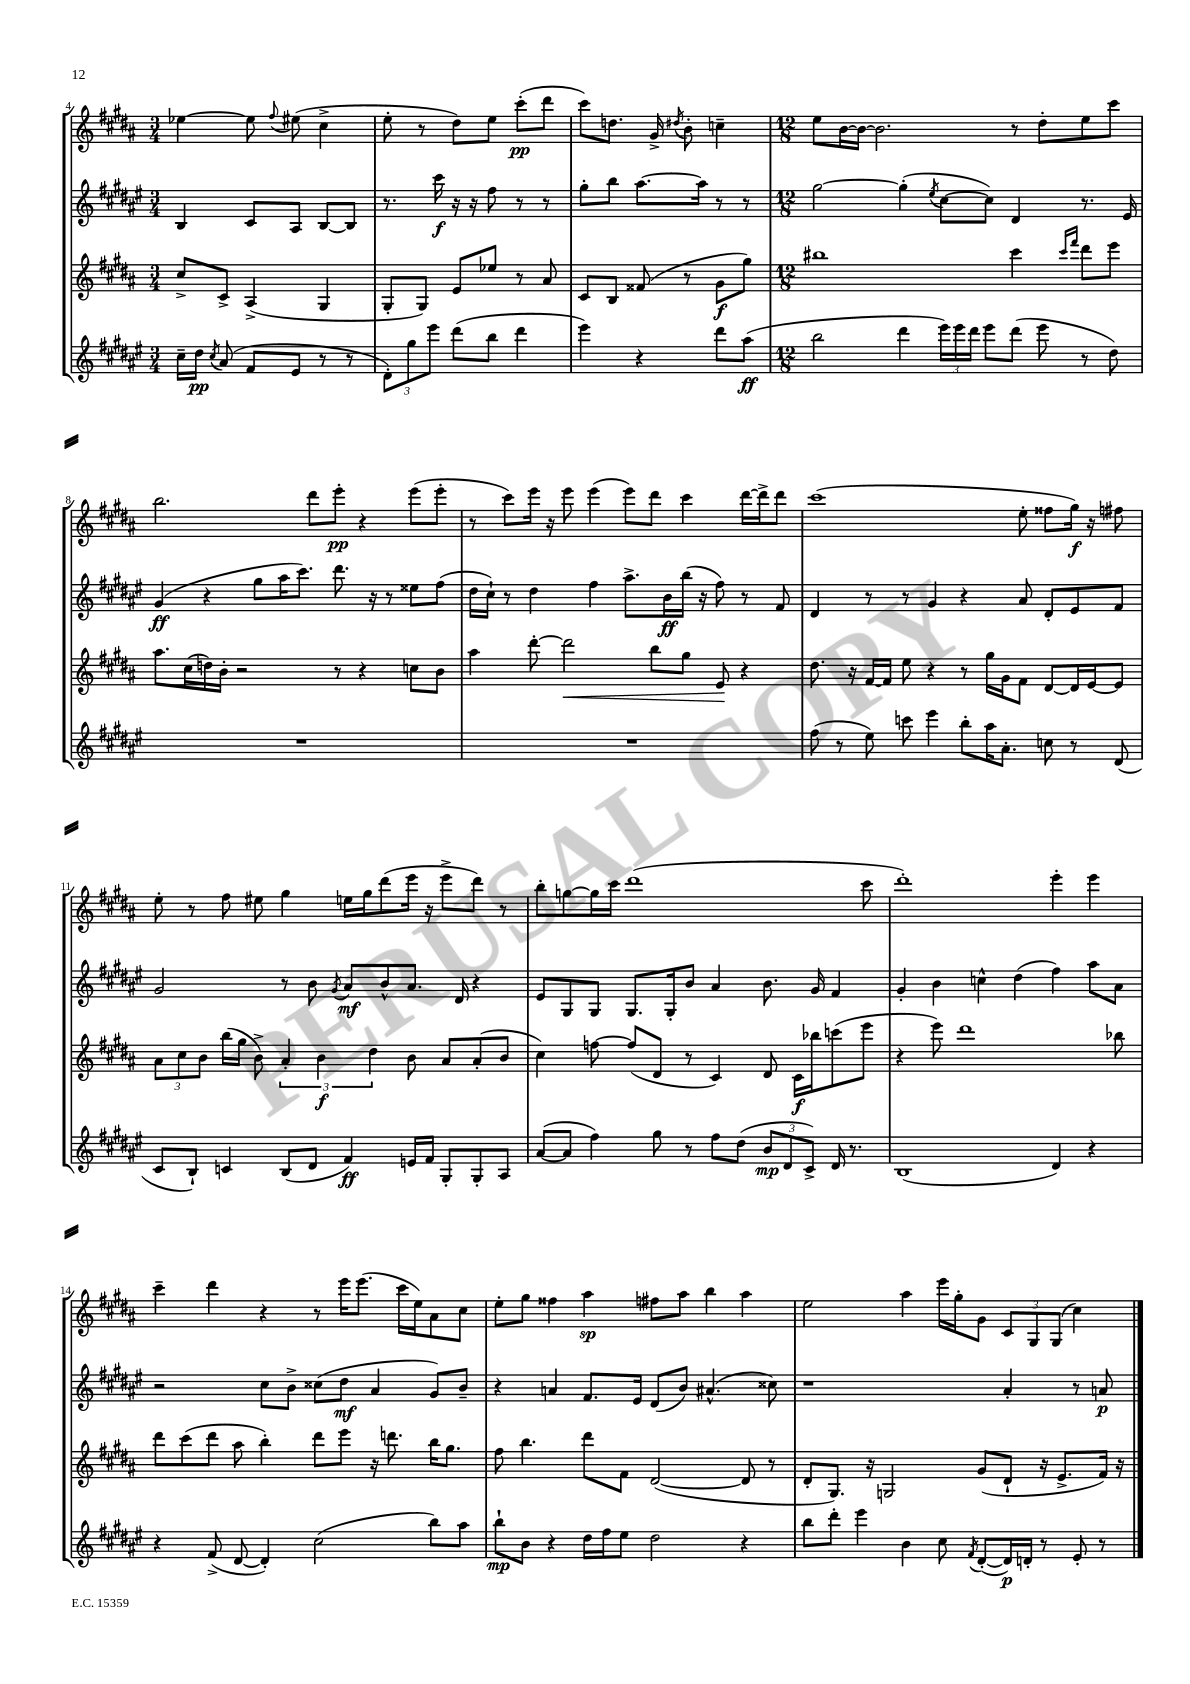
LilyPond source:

<<
\new StaffGroup <<
\new Staff = "s0" {
    \clef treble \key b \major \numericTimeSignature \time 3/4
    \autoBeamOff ees''4~ ees''8 \appoggiatura { fis''8 } eis''8( cis''4-> |
    e''8-. r8 dis''8[) e''8] cis'''8[-.\pp( dis'''8] |
    cis'''8[) d''8.] gis'16-> \acciaccatura { dis''8 } b'8-. c''4-- |
    \numericTimeSignature \time 12/8 e''8[ b'16~ b'16]~ b'2. r8 dis''8[-. e''8 cis'''8] |
    b''2. dis'''8[ e'''8]-.\pp r4 e'''8[( e'''8]-. |
    r8 cis'''8[) e'''16] r16 e'''8 e'''4( e'''8[) dis'''8] cis'''4 dis'''16[~ dis'''16-> dis'''8] |
    cis'''1( e''8-. fisis''8[ gis''16]\f) r16 fis''8 |
    e''8-. r8 fis''8 eis''8 gis''4 e''16[ gis''16 dis'''8( e'''16] r16 e'''8[-> dis'''8]) r8 |
    b''8[-. g''8~ g''16 cis'''16] dis'''1( cis'''8 |
    dis'''1-.) e'''4-. e'''4 |
    cis'''4-- dis'''4 r4 r8 e'''16[ e'''8.]( cis'''16[ e''16) ais'8 cis''8] |
    e''8[-. gis''8] fisis''4 ais''4\sp fis''8[ ais''8] b''4 ais''4 |
    e''2 ais''4 e'''16[ gis''16-. gis'8] \tuplet 3/2 { cis'8[ gis8 gis8]( } cis''4) \bar "|." |
}
\new Staff = "s1" {
    \clef treble \key fis \major \numericTimeSignature \time 3/4
    \autoBeamOff b4 cis'8[ ais8] b8[~ b8] |
    r8. cis'''16\f r16 r16 fis''8 r8 r8 |
    gis''8[-. b''8] ais''8.[~ ais''16] r8 r8 |
    \numericTimeSignature \time 12/8 gis''2~ gis''4-.( \acciaccatura { eis''8 } cis''8[~ cis''8]) dis'4 r8. eis'16 |
    gis'4\ff( r4 gis''8[ ais''16 cis'''8.]) dis'''8. r16 r8 eisis''8[ fis''8]( |
    dis''16[ cis''16]-!) r8 dis''4 fis''4 ais''8.[-> b'16\ff b''16]( r16 fis''8) r8 fis'8 |
    dis'4 r8 r8 gis'4 r4 ais'8 dis'8[-. eis'8 fis'8] |
    gis'2 r8 b'8 \acciaccatura { gis'8 } ais'8[\mf b'8-^ ais'8.] dis'16 r4 |
    eis'8[ gis8 gis8] gis8.[ gis16-. b'8] ais'4 b'8. gis'16 fis'4 |
    gis'4-. b'4 c''4-^ dis''4( fis''4) ais''8[ ais'8] |
    r2 cis''8[ b'8]-> cisis''8[( dis''8]\mf ais'4 gis'8[) b'8]-- |
    r4 a'4 fis'8.[ eis'16] dis'8[( b'8]) ais'4.-^( cisis''8) |
    r1 ais'4-. r8 a'8\p \bar "|." |
}
\new Staff = "s2" {
    \clef treble \key b \major \numericTimeSignature \time 3/4
    \autoBeamOff cis''8[-> cis'8]-> ais4->( gis4 |
    gis8[-. gis8]) e'8[ ees''8] r8 ais'8 |
    cis'8[ b8] fisis'8( r8 gis'8[\f gis''8]) |
    \numericTimeSignature \time 12/8 bis''1 cis'''4 \grace { cis'''16[ fis'''16] } dis'''8[ e'''8] |
    ais''8.[ cis''16( d''16) b'16]-. r2 r8 r4 c''8[ b'8] |
    ais''4 dis'''8~-. dis'''2\< b''8[ gis''8] e'8\! r4 |
    dis''8. r16 fis'16[~ fis'16] e''8 r4 r8 gis''16[ gis'16 fis'8] dis'8[~ dis'16 e'16~ e'8] |
    \tuplet 3/2 { ais'8[ cis''8 b'8] } b''16[( gis''16] b'8->) \tuplet 3/2 { ais'4-. b'4\f dis''4 } b'8 ais'8[ ais'8-.( b'8] |
    cis''4) f''8~ f''8[( dis'8] r8 cis'4) dis'8 cis'16[\f bes''16 c'''8( e'''8] |
    r4 e'''8) dis'''1 bes''8 |
    dis'''8[ cis'''8( dis'''8] ais''8 b''4-.) dis'''8[ e'''8] r16 d'''8. b''16[ gis''8.] |
    fis''8 b''4. dis'''8[ fis'8] dis'2~( dis'8 r8 |
    dis'8[-. gis8.]) r16 g2 gis'8[( dis'8]-! r16 e'8.[-> fis'16]) r16 \bar "|." |
}
\new Staff = "s3" {
    \clef treble \key fis \major \numericTimeSignature \time 3/4
    \autoBeamOff cis''16[-- dis''16]\pp \acciaccatura { cis''8 } ais'8( fis'8[ eis'8] r8 r8 |
    \tuplet 3/2 { dis'8[-.) gis''8 eis'''8] } dis'''8[( b''8] dis'''4 |
    eis'''4) r4 dis'''8[ ais''8]\ff( |
    \numericTimeSignature \time 12/8 b''2 dis'''4 \tuplet 3/2 { eis'''16[) eis'''16 dis'''16] } eis'''8[ dis'''8]( eis'''8 r8 dis''8) |
    R1. |
    R1. |
    fis''8( r8 eis''8) c'''8 eis'''4 b''8[-. ais''16 ais'8.]-. c''8 r8 dis'8( |
    cis'8[ b8]-!) c'4 b8[( dis'8] fis'4\ff) e'16[ fis'16] gis8[-. gis8-. ais8] |
    ais'8[~( ais'8] fis''4) gis''8 r8 fis''8[ dis''8]( \tuplet 3/2 { b'8[\mp dis'8 cis'8]->) } dis'16 r8. |
    b1( dis'4) r4 |
    r4 fis'8->( dis'8~ dis'4-.) cis''2( b''8[) ais''8] |
    b''8[-!\mp b'8] r4 dis''16[ fis''16 eis''8] dis''2 r4 |
    b''8[ dis'''8]-. eis'''4 b'4 cis''8 \acciaccatura { fis'8 } dis'8[~-.( dis'16\p) d'16]-. r8 eis'8-. r8 \bar "|." |
}
>>
>>
\layout { \context { \Score currentBarNumber = #4 } }
